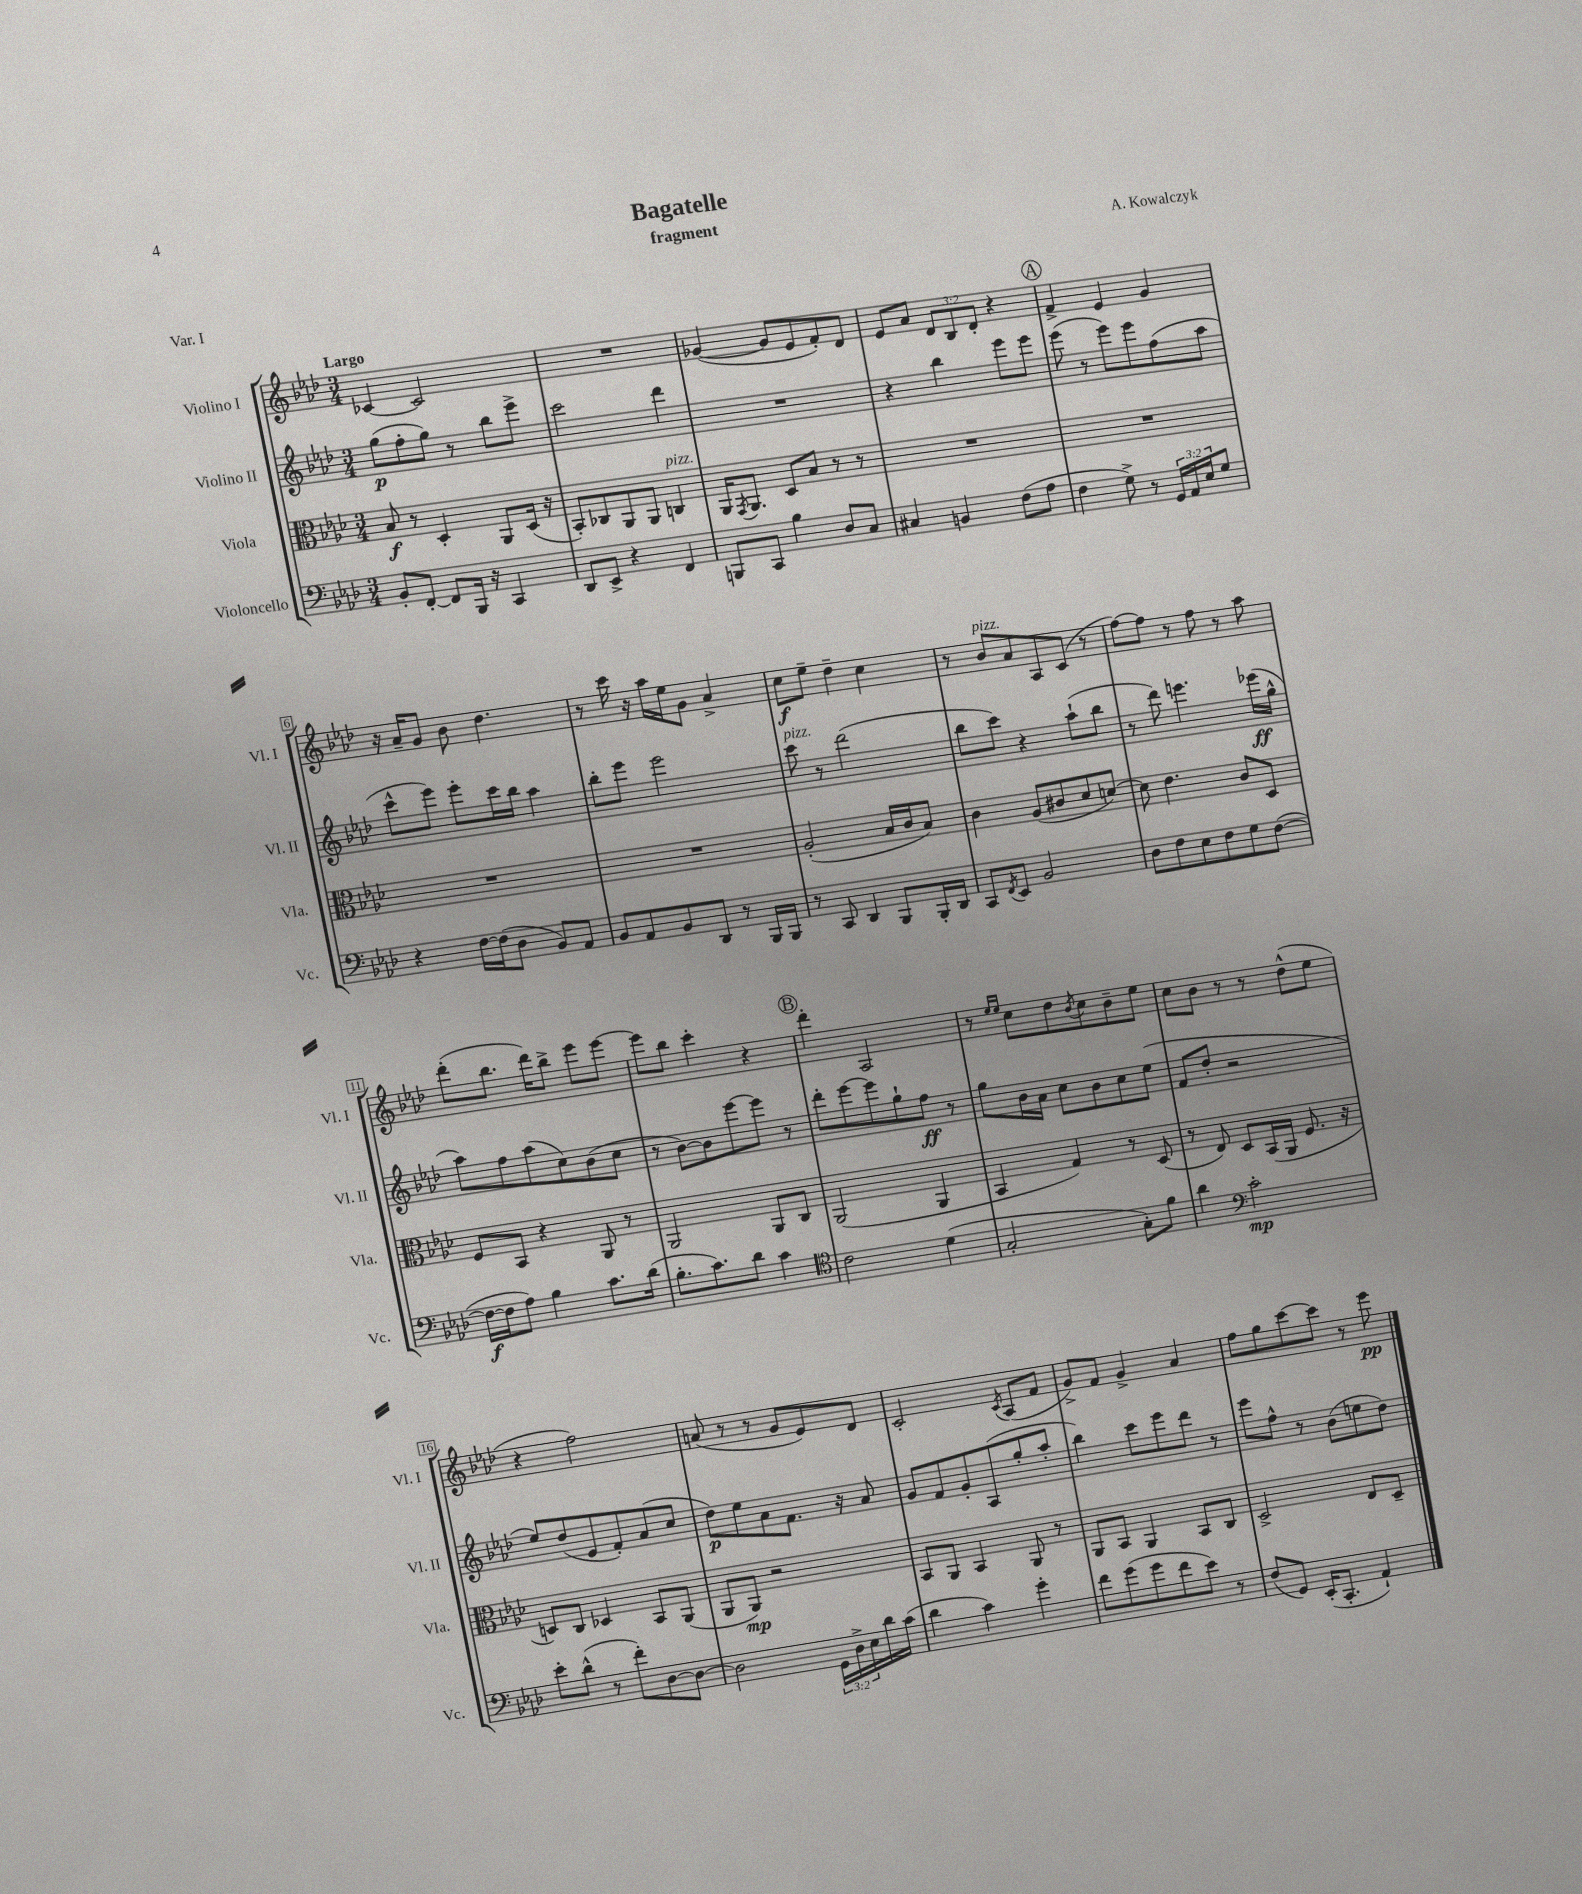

**kern	**dynam	**kern	**dynam	**kern	**dynam	**kern	**dynam
*part4	*part4	*part3	*part3	*part2	*part2	*part1	*part1
*staff4	*staff4	*staff3	*staff3	*staff2	*staff2	*staff1	*staff1
*I"Violoncello	*	*I"Viola	*	*I"Violino II	*	*I"Violino I	*
*I'Vc.	*	*I'Vla.	*	*I'Vl. II	*	*I'Vl. I	*
*clefF4	*	*clefC3	*	*clefG2	*	*clefG2	*
*k[b-e-a-d-]	*	*k[b-e-a-d-]	*	*k[b-e-a-d-]	*	*k[b-e-a-d-]	*
*M3/4	*	*M3/4	*	*M3/4	*	*M3/4	*
=1	=1	=1	=1	=1	=1	=1	=1
!	!	!	!	!	!	!LO:TX:a:B:t=Largo	!
8BB-'/L	.	8B-/	f	(8gg\L	p	[4c-X/	.
[8FF'/J	.	8r	.	8ff'\	.	.	.
8FF/L]	.	4D-'/	.	8gg\J)	.	2c-/]	.
16BBB-/Jk	.	.	.	8r	.	.	.
16r	.	.	.	.	.	.	.
4CC/	.	8AA-/L	.	8bb-\L	.	.	.
.	.	(16D-/Jk	.	8eee-^\J	.	.	.
.	.	16r	.	.	.	.	.
=2	=2	=2	=2	=2	=2	=2	=2
8DD-/L	.	8BB-'/L)	.	2ccc\	.	2.r	.
8EE-^/J	.	8C-X/	.	.	.	.	.
4r	.	8AA-/	.	.	.	.	.
.	.	8AA-/J	.	.	.	.	.
!	!	!LO:TX:a:i:t=pizz.	!	!	!	!	!
4FF/	.	4Cn/	.	4ddd-\	.	.	.
=3	=3	=3	=3	=3	=3	=3	=3
8BBBn/L	.	16AA-/KL	.	2.r	.	([4g-X/	.
.	.	8qGG/	.	.	.	.	.
.	.	8.AA-/J	.	.	.	.	.
8CC/J	.	.	.	.	.	.	.
4B-\	.	8D-/L	.	.	.	8g-/L]	.
.	.	8B-/J	.	.	.	8e-/	.
8D-/L	.	8r	.	.	.	8f'/)	.
8C/J	.	8r	.	.	.	8d-/J	.
=4	=4	=4	=4	=4	=4	=4	=4
4C#X/	.	2.r	.	4r	.	8e-/L	.
.	.	.	.	.	.	8a-/J	.
4BBn/	.	.	.	4bb-\	.	12d-/L	.
.	.	.	.	.	.	12B-/	.
.	.	.	.	.	.	12d-'/J	.
(8F\L	.	.	.	8eee-\L	.	4r	.
8A-\J	.	.	.	8eee-\J	.	.	.
!!LO:REH:place=s1:t=A
=5	=5	=5	=5	=5	=5	=5	=5
4F\	.	2.r	.	(8eee-\	.	4f^/	.
.	.	.	.	8r	.	.	.
8G^\)	.	.	.	8eee-\L)	.	4e-/	.
8r	.	.	.	8eee-\	.	.	.
24GG/LL	.	.	.	(8ff\	.	4g/	.
24AA-/	.	.	.	.	.	.	.
24E-/J	.	.	.	.	.	.	.
8G/J	.	.	.	8aa-\J	.	.	.
!!LO:LB:g=z
=6	=6	=6	=6	=6	=6	=6	=6
4r	.	2.r	.	8ccc^^\L	.	16r	.
.	.	.	.	.	.	16a-~/KL	.
.	.	.	.	8eee-\J)	.	8g/J	.
[16F\LL	.	.	.	8eee-'\L	.	8b-\	.
(16F\J]	.	.	.	.	.	.	.
8D-\J	.	.	.	16ccc\L	.	4.dd-\	.
.	.	.	.	16bb-\JJ	.	.	.
8BB-/L)	.	.	.	4aa-\	.	.	.
8AA-/J	.	.	.	.	.	.	.
=7	=7	=7	=7	=7	=7	=7	=7
8BB-/L	.	2.r	.	8bb-'\L	.	8r	.
8AA-/	.	.	.	8eee-\J	.	16ccc\	.
.	.	.	.	.	.	16r	.
8BB-/	.	.	.	2eee-\	.	16aa-\LL	.
.	.	.	.	.	.	16ee-\J	.
8DD-/J	.	.	.	.	.	8g\J	.
8r	.	.	.	.	.	4a-^/	.
16BBB-/LL	.	.	.	.	.	.	.
16BBB-/JJ	.	.	.	.	.	.	.
=8	=8	=8	=8	=8	=8	=8	=8
!	!	!	!	!LO:TX:a:i:t=pizz.	!	!	!
8r	.	(2A-'/	.	8ccc\	.	8cc\L	f
8CC/	.	.	.	8r	.	8ee-~\J	.
4DD-/	.	.	.	(2ddd-\	.	4dd-~\	.
8BBB-/L	.	16B-/LL	.	.	.	4cc\	.
.	.	16c/J	.	.	.	.	.
16BBB-'/L	.	8B-/J)	.	.	.	.	.
16DD-/JJ	.	.	.	.	.	.	.
=9	=9	=9	=9	=9	=9	=9	=9
8CC/L	.	4c\	.	8bb-\L	.	8r	.
8qFF/	.	.	.	.	.	.	.
!	!	!	!	!	!	!LO:TX:a:i:t=pizz.	!
8EE-/J	.	.	.	8ccc\J)	.	8b-/L	.
2BB-/	.	(8A-/L	.	4r	.	8a-/	.
.	.	8c#X/	.	.	.	8A-/	.
.	.	8d-/	.	(8aa-`\L	.	(8c/J	.
.	.	[8dn/J)	.	8bb-\J	.	8r	.
=10	=10	=10	=10	=10	=10	=10	=10
8D-\L	.	8d\]	.	8r	.	[8ff\L)	.
8F\	.	4.e-\	.	8ddd-\)	.	8ff\J]	.
8E-\	.	.	.	4.eeen\	.	8r	.
8F\	.	.	.	.	.	8ff\	.
8G\	.	8c/L	.	.	.	8r	.
([8F\J	.	8D-/J	.	(16eee-X\LL	ff	8aa-\	.
.	.	.	.	16gg^^\JJ	.	.	.
!!LO:LB:g=z
=11	=11	=11	=11	=11	=11	=11	=11
16F\LL_	f	8F/L	.	8aa-\L)	.	(8ddd-'\L	.
16F\J]	.	.	.	.	.	.	.
8A-\J)	.	8BB-/J	.	8ff\	.	8.bb-\J	.
4B-\	.	4r	.	(8aa-\	.	.	.
.	.	.	.	.	.	16ddd-\KL)	.
.	.	.	.	8cc\)	.	8bb-^\J	.
8.c\L	.	8AA-/	.	(8b-\	.	8eee-\L	.
.	.	8r	.	8cc\J	.	[8eee-\J	.
(16d-\Jk	.	.	.	.	.	.	.
=12	=12	=12	=12	=12	=12	=12	=12
8.B-'\L	.	2AA-/	.	8r	.	8eee-\L]	.
.	.	.	.	[8b-\L)	.	8bb-\J	.
8.c\)	.	.	.	.	.	.	.
.	.	.	.	8b-\]	.	4ccc'\	.
8d-\J	.	.	.	[8eee-\	.	.	.
4c\	.	8AA-/L	.	8eee-\J]	.	4r	.
.	.	8C/J	.	8r	.	.	.
!!LO:REH:place=s1:t=B
=13	=13	=13	=13	=13	=13	=13	=13
*clefC4	*	*	*	*	*	*	*
2c\	.	(2AA-/	.	8ddd-'\L	.	4ddd-'\	.
.	.	.	.	[8eee-\	.	.	.
.	.	.	.	8eee-\]	.	2A-/	.
.	.	.	.	8gg`\	.	.	.
(4d-\	.	4AA-/	.	8ff\J	ff	.	.
.	.	.	.	8r	.	.	.
=14	=14	=14	=14	=14	=14	=14	=14
2G'/	.	4BB-/	.	8gg\L	.	8r	.
.	.	.	.	.	.	16qqee-/LL	.
.	.	.	.	.	.	16qqee-/JJ	.
.	.	.	.	16b-\L	.	8cc\L	.
.	.	.	.	16a-\JJ	.	.	.
.	.	4G/)	.	8cc\L	.	8dd-\	.
.	.	.	.	.	.	8qb-/	.
.	.	.	.	8b-\	.	8cc\	.
8G'\L)	.	8r	.	8cc\	.	8b-~\	.
8f\J	.	(8D-/	.	(8ee-\J	.	8ee-\J	.
=15	=15	=15	=15	=15	=15	=15	=15
4a-\	.	8r	.	8f/L	.	8cc\L	.
.	.	8E-/)	.	8dd-'/J	.	8b-\J	.
*clefF4	*	*	*	*	*	*	*
2c'\	mp	8D-/L	.	2r	.	8r	.
.	.	(16BB-/L	.	.	.	8r	.
.	.	16AA-/JJ	.	.	.	.	.
.	.	8.F/	.	.	.	(8dd-^^\L	.
.	.	.	.	.	.	8ee-\J	.
.	.	16r	.	.	.	.	.
!!LO:LB:g=z
=16	=16	=16	=16	=16	=16	=16	=16
8e-'\L	.	8Dn/L)	.	8ee-/L)	.	4r	.
(8d-^^\J	.	8C/J	.	(8dd-/	.	.	.
8r	.	4D-X/	.	8e-/	.	2ff\)	.
8f'\L)	.	.	.	8f'/)	.	.	.
[8D-\	.	8BB-/L	.	(8a-/	.	.	.
8D-\J_	.	(8AA-/J	.	8cc/J	.	.	.
=17	=17	=17	=17	=17	=17	=17	=17
2D-\]	.	8AA-/L	.	8dd-\L)	p	(8an/	.
.	.	8AA-/J)	mp	8ee-\	.	8r	.
.	.	2r	.	8a-\	.	8r	.
.	.	.	.	8.f\J	.	8g/L	.
24GG\LL	.	.	.	.	.	8e-/)	.
24D-^\	.	.	.	.	.	.	.
.	.	.	.	16r	.	.	.
24E-\	.	.	.	.	.	.	.
16d-\	.	.	.	8a-/	.	8d-/J	.
(16c\JJ	.	.	.	.	.	.	.
=18	=18	=18	=18	=18	=18	=18	=18
4d-\	.	8BB-/L	.	8g/L	.	2c'/	.
.	.	8AA-/J	.	8f/	.	.	.
4c\)	.	4BB-/	.	8g'/	.	.	.
.	.	.	.	(8A-/	.	.	.
.	.	.	.	.	.	8qc/	.
4g'\	.	8AA-/	.	8gg'/	.	(8A-/L	.
.	.	8r	.	8aa-'/J	.	8f/J	.
=19	=19	=19	=19	=19	=19	=19	=19
8f\L	.	8AA-/L	.	4bb-\)	.	8g^/L)	.
(8g\	.	8BB-/J	.	.	.	8f/J	.
8g\	.	4AA-/	.	8ccc\L	.	4g^/	.
8f\	.	.	.	8eee-\	.	.	.
8e-\J)	.	8BB-/L	.	8ddd-\J	.	4a-/	.
8r	.	8C/J	.	8r	.	.	.
=20	=20	=20	=20	=20	=20	=20	=20
(8F/L	.	2D-^/	.	8eee-\L	.	8ff\L	.
8GG/J)	.	.	.	8ff^^\J	.	8gg\	.
(16EE-'/KL	.	.	.	8r	.	[8ccc\	.
8.CC'/J	.	.	.	.	.	.	.
.	.	.	.	(8b-\L	.	8ccc\J]	.
4AA-`/)	.	8E-/L	.	8een\	.	8r	.
.	.	8D-~/J	.	8dd-\J)	.	8eee-\	pp
==	==	==	==	==	==	==	==
*-	*-	*-	*-	*-	*-	*-	*-
